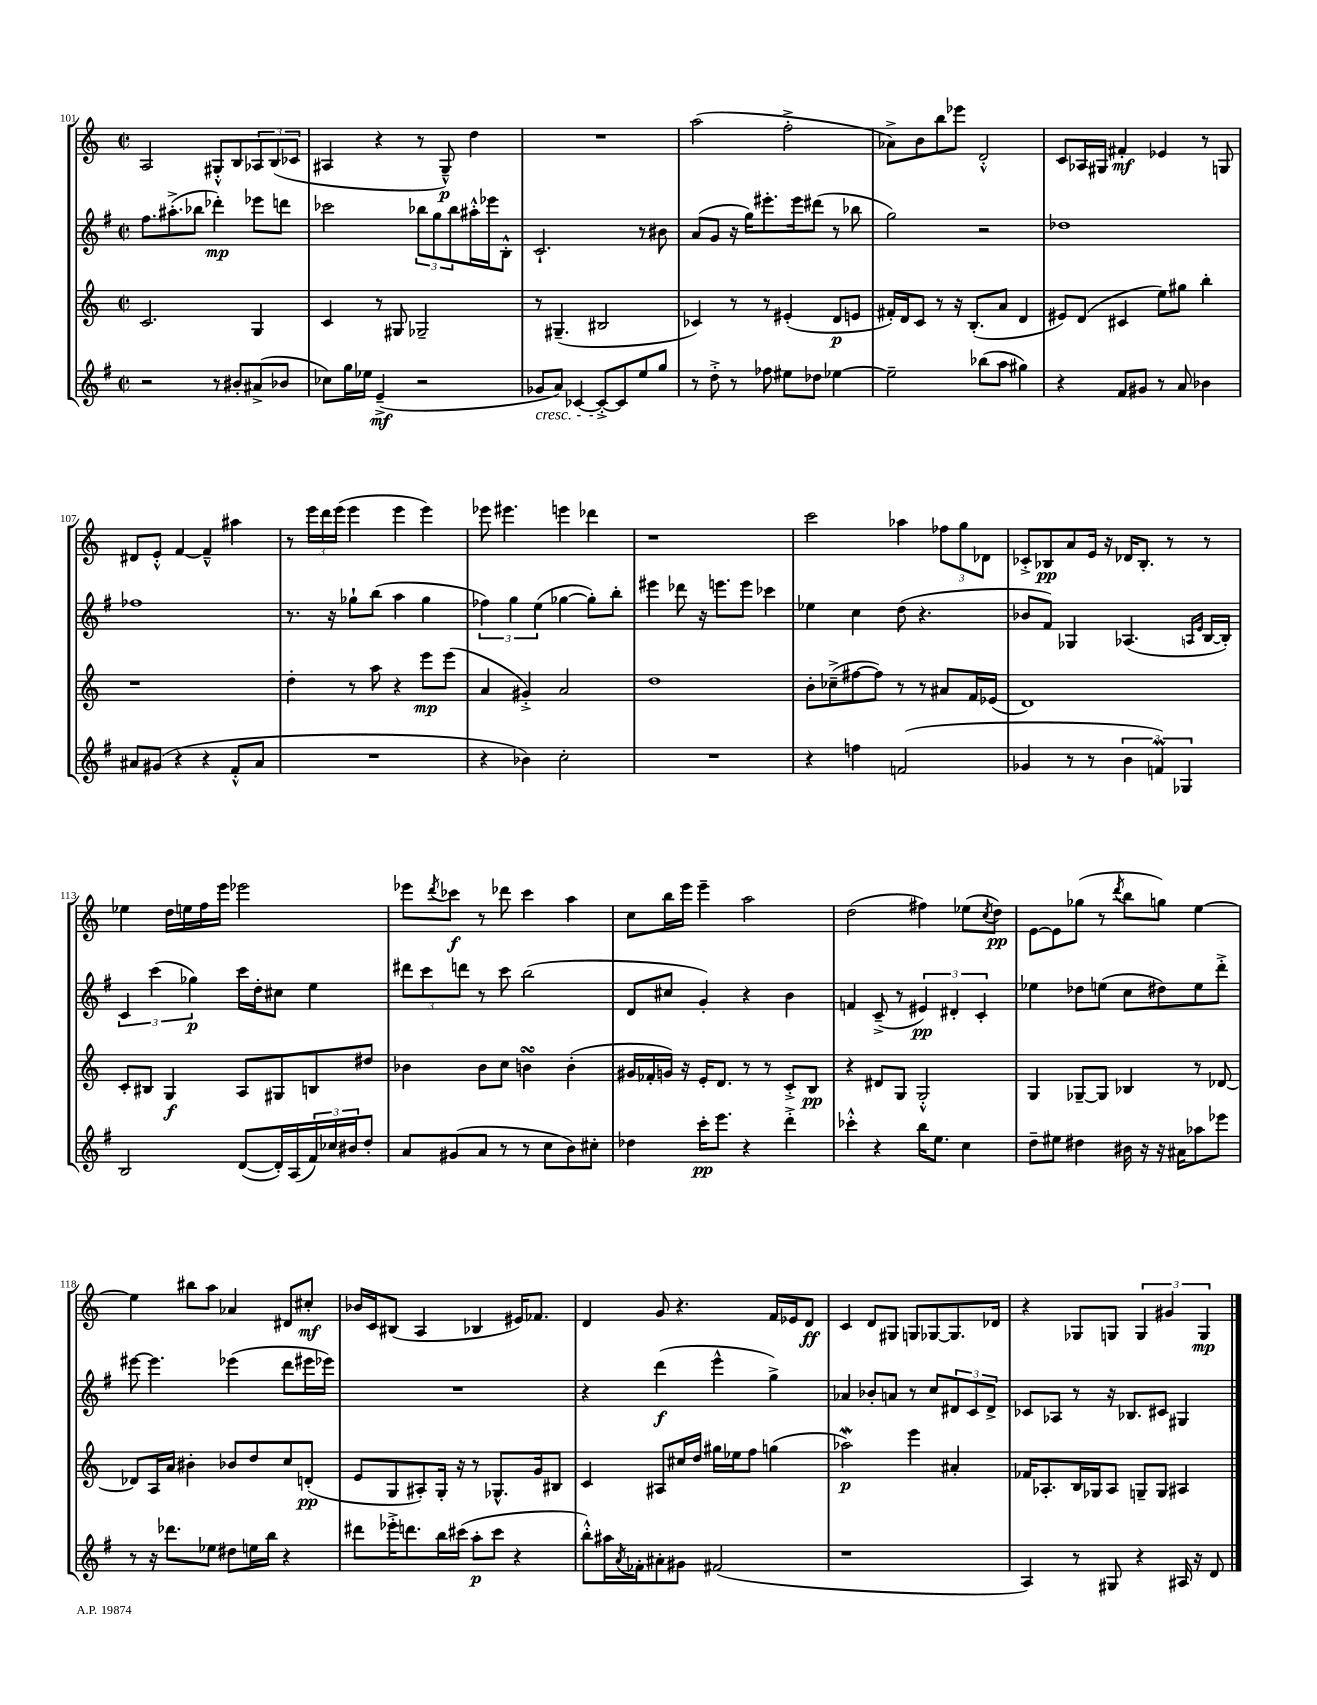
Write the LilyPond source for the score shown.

<<
\new StaffGroup <<
\new Staff = "s0" {
    \clef treble \key c \major \defaultTimeSignature \time 2/2
    a2 gis8-.-^ b8 \tuplet 3/2 { aes8 b8( ces'8 } |
    ais4 r4 r8 g8---^\p) d''4 |
    R1 |
    a''2( f''2-.-> |
    aes'8->) b'8 b''8 ees'''8 d'2-.-^ |
    c'8 aes16 gis16 fis'4-.\mf ees'4 r8 g8 |
    dis'8 e'8-.-^ f'4~ f'4---^ ais''4 |
    r8 \tuplet 3/2 { e'''16 d'''16 e'''16( } e'''4 e'''4 e'''4) |
    ees'''8 eis'''4. e'''4 des'''4 |
    r1 |
    c'''2 aes''4 \tuplet 3/2 { fes''8 g''8 des'8 } |
    ces'8-.-> bes8\pp a'8 e'16 r16 des'16 bes8.-. r8 r8 |
    ees''4 d''16 e''16 f''16 e'''16 ees'''2 |
    ees'''8 \acciaccatura { d'''8 } ces'''8\f r8 des'''8 ces'''4 a''4 |
    c''8 b''16 e'''16 e'''4-- a''2 |
    d''2( fis''4) ees''8( \acciaccatura { c''8 } d''8\pp) |
    e'8~ e'8 ges''8( r8 \acciaccatura { d'''8 } b''8 g''8) e''4~ |
    e''4 bis''8 a''8 aes'4 dis'8 cis''8-.\mf |
    bes'16 c'16 bis8( a4 bes4 eis'16) fes'8. |
    d'4 g'8 r4. f'16 ees'16 d'8\ff |
    c'4 d'8 gis8 g8 ges8~ ges8. des'16 |
    r4 ges8 g8 \tuplet 3/2 { g4 gis'4 g4\mp } \bar "|." |
}
\new Staff = "s1" {
    \clef treble \key g \major \defaultTimeSignature \time 2/2
    fis''8. ais''8.-.->( bes''8 des'''4-.\mp) ees'''8 d'''8 |
    ces'''2 \tuplet 3/2 { bes''8 g''8 bes''8 } ais''16-.-^ ees'''16 b8-.-^ |
    c'2.-! r8 bis'8 |
    a'8( g'8 r16 g''16) eis'''8.-. eis'''16 dis'''8( r8 bes''8 |
    g''2) r2 |
    des''1 |
    fes''1 |
    r8. r16 ges''8-! b''8( a''4 ges''4 |
    \tuplet 3/2 { fes''4) g''4 e''4( } ges''4~ ges''8-.) b''8-. |
    eis'''4 des'''8 r16 e'''8. e'''8 ces'''4 |
    ees''4 c''4 d''8( r4. |
    bes'8 fis'8) ges4 aes4.( \grace { a16 e'16 } b16~ b16-.) |
    \tuplet 3/2 { c'4 c'''4( ges''4\p) } c'''16 d''16-. cis''8 e''4 |
    \tuplet 3/2 { dis'''8 c'''8 d'''8 } r8 c'''8 b''2( |
    d'8 cis''8 g'4-.) r4 b'4 |
    f'4 c'8--->( r8 \tuplet 3/2 { eis'4\pp) dis'4-. c'4-. } |
    ees''4 des''8 e''8( c''8 dis''8) e''8 d'''8-.-> |
    eis'''8~ eis'''4. ees'''4( d'''8 eis'''16 ees'''16) |
    R1 |
    r4 d'''4\f( e'''4-^ g''4->) |
    aes'4 bes'8-. a'8 r8 c''8 \tuplet 3/2 { dis'8 c'8 dis'8-> } |
    ces'8 aes8 r8 r16 bes8. cis'8 gis4 \bar "|." |
}
\new Staff = "s2" {
    \clef treble \key c \major \defaultTimeSignature \time 2/2
    c'2. g4 |
    c'4 r8 gis8 ges2-- |
    r8 gis4.--( bis2 |
    ces'4) r8 r8 eis'4-.( d'8\p e'8 |
    fis'16-.) d'16 c'8 r8 r16 b8.-.( a'8 d'4 |
    eis'8) d'8( cis'4 e''8) gis''8 b''4-. |
    r1 |
    d''4-. r8 a''8 r4 e'''8\mp e'''8( |
    a'4 gis'4-.->) a'2 |
    d''1 |
    b'8-. ces''8--->( fis''8~ fis''8) r8 r8 ais'8 f'16 ees'16( |
    d'1) |
    c'8-. bis8 g4\f a8 gis8 b8 dis''8 |
    bes'4 bes'8 c''8 b'4\turn b'4-.( |
    gis'16 fes'16-. g'16) r16 e'16-. d'8. r8 r8 c'8-.-> b8\pp |
    r4 dis'8 g8 g2-.-^ |
    g4 ges8~-- ges8 bes4 r8 des'8~ |
    des'8 a16 a'16 bis'4-. bes'8 d''8 c''8 d'8-.\pp( |
    e'8 g8 ais8-.) g16-. r16 r8 ges8.-^ g'16 bis8 |
    c'4 ais8 cis''16 d''16 gis''16 ees''16 f''8 g''4( |
    aes''2\mordent\p) e'''4 ais'4-. |
    fes'16 aes8.-. b16 ges16 aes8 g8-- g8 ais4 \bar "|." |
}
\new Staff = "s3" {
    \clef treble \key g \major \defaultTimeSignature \time 2/2
    r2 r8 bis'8-. ais'8->( bes'8 |
    ces''8) g''16 ees''16 e'4--->\mf( r2 |
    ges'8\cresc a'8) ces'4~ ces'8~-.->\! ces'8 e''8 g''8 |
    r8 d''8-.-> r8 fes''8 eis''8 des''8 ees''4~ |
    ees''2-- bes''8( a''8 gis''4) |
    r4 fis'8 gis'8 r8 a'8 bes'4 |
    ais'8 gis'8( r4 r4 fis'8-.-^ ais'8 |
    R1 |
    r4 bes'4) c''2-. |
    R1 |
    r4 f''4 f'2( |
    ges'4 r8 r8 \tuplet 3/2 { b'4 f'4\prall) ges4 } |
    b2 d'8~( d'16-.) a16( \tuplet 3/2 { fis'16) ces''16 bis'16 } d''8-. |
    a'8 gis'8( a'8 r8 r8 c''8 b'8) cis''8-. |
    des''4 c'''16-.\pp e'''8. r4 d'''4-.-> |
    ces'''4-.-^ r4 b''16 e''8. c''4 |
    d''8-- eis''8 dis''4 bis'16 r16 r16 ais'16 aes''8 ees'''8 |
    r8 r16 des'''8. ees''8 dis''8 e''16 b''16 r4 |
    dis'''8 ees'''16-.-> d'''8. b''16 cis'''16( a''8-.\p cis'''8 r4 |
    b''8-.-^) ais''16 \acciaccatura { a'8 } fes'16-. ais'8-. gis'8 fis'2( |
    r1 |
    a4) r8 gis8 r4 ais16 r16 d'8 \bar "|." |
}
>>
>>
\layout { \context { \Score currentBarNumber = #101 } }
